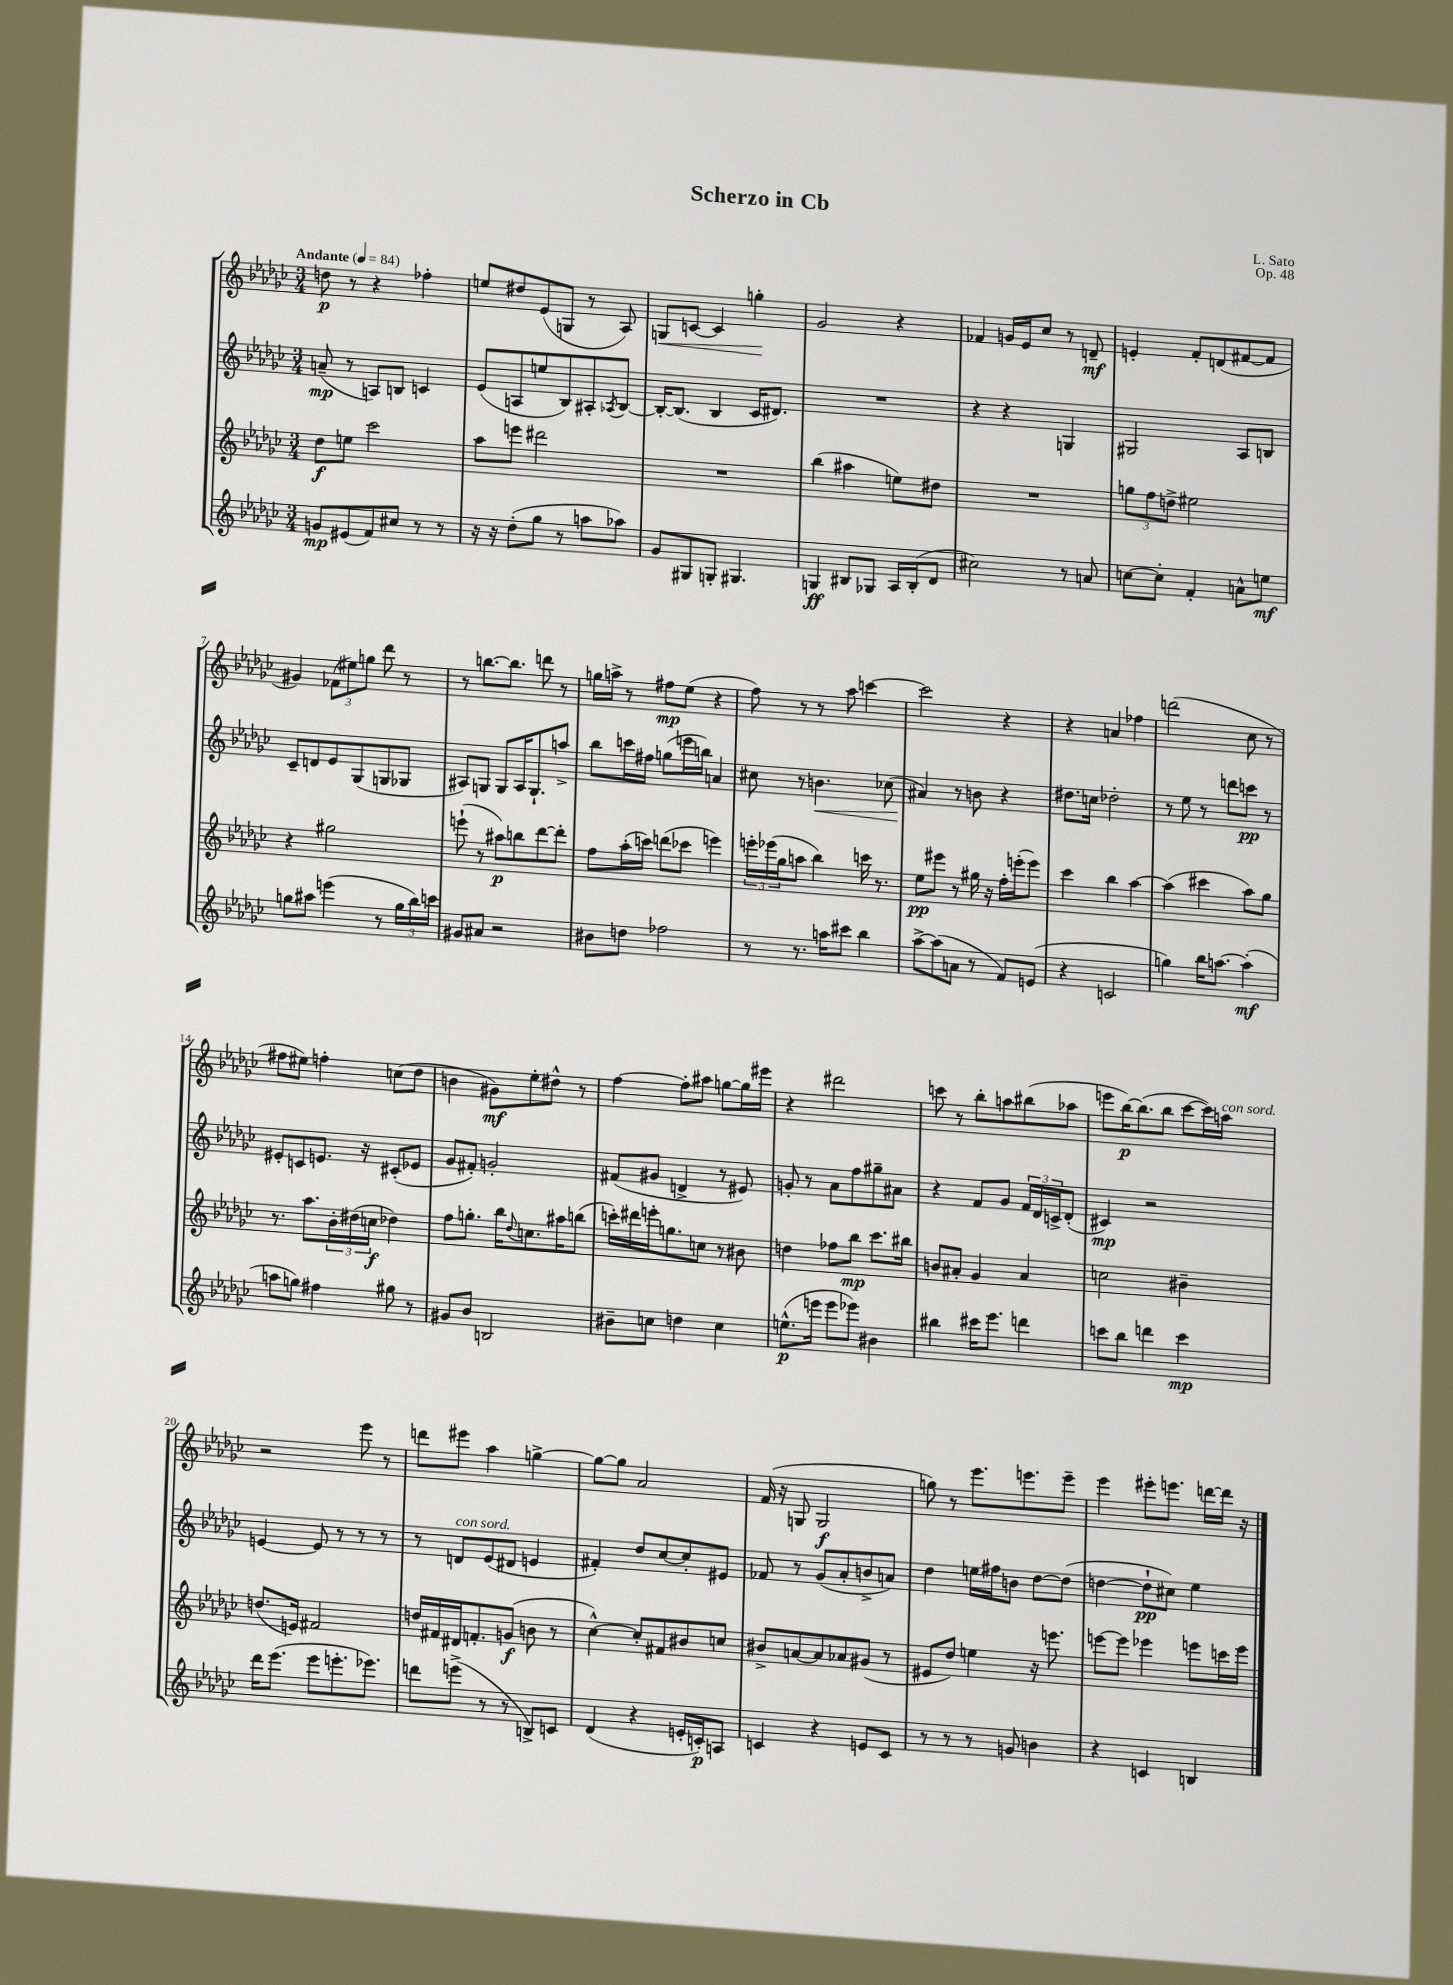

**kern	**kern	**kern	**kern
*staff4	*staff3	*staff2	*staff1
*clefG2	*clefG2	*clefG2	*clefG2
*k[b-e-a-d-g-c-]	*k[b-e-a-d-g-c-]	*k[b-e-a-d-g-c-]	*k[b-e-a-d-g-c-]
*M3/4	*M3/4	*M3/4	*M3/4
*MM84	*MM84	*MM84	*MM84
8g/L	8dd-\L	(8a~/	8dd\
(8e#/	8ee\J	8r	8r
8f/)	2ccc-\	8A/L)	4r
8cc#/J	.	8B/J	.
8r	.	4c/	4ff-'\
8r	.	.	.
=	=	=	=
16r	8aa-\L	(8e-/L	8ee/L
16r	.	.	.
(8dd-'\L	8eee\J	8A/	8dd#/
8gg-\J	2ddd#\	8ee/	(8e-/
8r	.	8B-/)	8G/J
8aa\L	.	8A#'/	8r
.	.	8qA-/	.
8aa-\J)	.	[8B-/J	8A-/)
=	=	=	=
8g-/L	2.r	16B-'/_LK	8G/L
.	.	(8.B-/]J	.
8G#/	.	.	[8c/J
8G'/J	.	4B-/	4c/]
4.G#/	.	.	.
.	.	16c-/LK	4gg'\
.	.	8.d#/J)	.
=	=	=	=
4G/	(4bb-\	2.r	2g-/
8B#/L	4aa#\	.	.
8G-/J	.	.	.
16A-/LL	8ee\L)	.	4r
(16B#'/J	.	.	.
8d-/J	8dd#\J	.	.
=	=	=	=
2cc#\)	2.r	4r	4f-/
.	.	4r	16g/LL
.	.	.	16e-/J
.	.	.	8cc-/J
8r	.	4G/	8r
8a/	.	.	8d~/
=	=	=	=
[8cc\L	12gg\L	2G#/	4e'/
.	12ff\	.	.
8cc'\]J	.	.	.
.	12dd^\J	.	.
4f'/	2ee#\	.	8f'/L
.	.	.	(8d/
8a^^\L	.	8A-/L	[8f#/
8ee\J	.	8B/J	8f#/]J
=	=	=	=
8gg\L	4r	8c-~/L	4g#/)
8aa#\J	.	8d/	.
(4eee\	2gg#\	8e-/	(12f-\L
.	.	.	12ee#\)
.	.	(8G-/	.
.	.	.	12gg\J
8r	.	8G/	8ddd-\
24gg\LL	.	8G-/J	8r
24bb-\)	.	.	.
24ccc\JJ	.	.	.
=	=	=	=
8g#/L	(8eee`\	8A#/L)	8r
8a#/J	8r	8G/J	[8.bb\L
2r	8aa#\L)	8G/L	.
.	.	.	8.bb\]J
.	8bb\	16A#/K	.
.	.	8.G`/	.
.	[8ddd-\	.	8ddd\
.	8ddd-'\]J	8aa^/J	8r
=	=	=	=
8b#\L	8ff\L	8bb-\L	16gg\LL
.	.	.	16aa^\JJ
8dd\J	(16aa-'\L	16ccc\L	8r
.	16ccc\JJ)	16ff#\JJ	.
2ff-\	(8ddd\L	(8gg\L	8ff#\L
.	8ccc-\J	16eee\L	(8ee-\J
.	.	16bb\JJ)	.
.	4eee\)	4a/	4r
=	=	=	=
8r	24eee'\LL	8cc#\	8ff\)
.	(24eee-\	.	.
.	24gg-\J	.	.
8.r	8aa\J	8r	8r
.	4bb-\)	4.b\	8r
16aa\LK	.	.	.
8ccc#\J	.	.	8aa-\
4bb-\	16ccc\	.	[4ccc\
.	8.r	.	.
.	.	(8cc-\	.
=	=	=	=
[8aa-^\L	8ee-\L	4a#/)	2ccc\]
(8aa-\]	8eee#\J	.	.
8a\J	8r	8r	.
8r	16gg#\	8b\	.
.	16r	.	.
8f/L)	16ff'\LL	4r	4r
.	(16eee'\J	.	.
(8e/J	8eee\J)	.	.
=	=	=	=
4r	4ccc-\	8.dd#\L	4r
.	.	16cc\Jk	.
2c/	4bb-\	2dd-'\	4a/
.	[4aa-\	.	4ff-\
=	=	=	=
4gg\)	(4aa-\]	8r	(2ddd\
.	.	8ee-\	.
16bb-\LK	4ccc#\	8r	.
[8.aa\J	.	.	.
.	.	8ddd\L	.
(4aa'\]	8aa-\L)	8ccc\J	8cc-\
.	8gg-\J	8r	8r
=	=	=	=
8aa\L	8.r	8e#'/L	8ff#\L
8gg\J)	.	8c/	8ee#\J)
.	8.aa-\L	.	.
4ff#\	.	8.e/J	4ff'\
.	24b-'\L	.	.
.	(24dd#\	.	.
.	.	16r	.
.	24cc\JJ	.	.
8gg#\	4dd-\)	(8c#'/L	(8cc\L
8r	.	8e-/J	8dd-\J
=	=	=	=
8g#/L	8ff\L	8g-/L	4b\
8b-/J	8.gg'\J	8f#'/J)	.
2B/	.	2g'/	8g#\L)
.	16bb-\LK	.	.
.	8qqdd-/	.	.
.	8.cc\	.	8ee-'\
.	.	.	8dd#^^\J
.	16aa#\K	.	.
.	(8bb\J	.	8r
=	=	=	=
8b#~\L	16ccc'\LL)	(8f#/L	[4ff\
.	16ddd#\	.	.
8cc\J	16eee'\J	8g#/J	.
.	8.gg\	.	.
4dd\	.	4d^/	8ff'\]L
.	8cc\J	.	8aa#\J
4cc\	8r	8r	[8gg\L
.	8b#\	8e#/)	16gg\]L
.	.	.	16eee#\JJ
=	=	=	=
(8.ee^^\L	4dd\	8g'/	4r
.	.	8r	.
16eee\Jk	.	.	.
8eee\L	8ff-\L	8a-\L	2ddd#\
8eee-\J)	8bb-\J	8ff\	.
4b#\	8.ccc-\L	8gg#~\	.
.	.	8a#\J	.
.	16bb#\Jk	.	.
=	=	=	=
4bb#\	8b/L	4r	8ccc\
.	8a#'/J	.	8r
16ccc#\LK	4g-/	8f/L	8bb-'\L
8.eee-\J	.	.	.
.	.	8g-/J	8aa\
4ddd\	4a#/	24f/LL	(8bb#\
.	.	24d-/	.
.	.	24c^/J	.
.	.	(8d-'/J	8aa-\J
=	=	=	=
8ccc\L	2cc\	4c#/)	8eee\L
8bb-\J	.	.	[16bb-\K)
.	.	.	(8.bb-\]
4ddd\	.	2r	.
.	.	.	8bb-\J
4ccc\	4b#~\	.	[8ccc-\L
.	.	.	16ccc-\]L)
.	.	.	16aa\JJ
=	=	=	=
16ddd-\LK	(8.dd/L	[4e/	2r
(8.eee-\J	.	.	.
.	16e/Jk)	.	.
8eee-\L	2f#/	8e/]	.
8.eee'\	.	8r	.
.	.	8r	8eee-\
8.eee-\J)	.	.	.
.	.	8r	8r
=	=	=	=
8ddd\L	16dd/LL	8r	8ddd\L
.	16f#/	.	.
(8eee^\J	16d#/J	8d/L	8eee#\J
.	8.f'/	.	.
8r	.	(8e-/	4aa-\
8r	(8g/J	8d#/J	.
8B^/L)	8b\	4e/	[4gg^\
8c/J	8r	.	.
=	=	=	=
(4d-/	[4cc-^^\)	4f#'/)	8gg\_L
.	.	.	8gg\]J
4r	8cc-'/]L	8dd-/L	2a-/
.	8f#/	[8cc-/	.
16e'/LL	8b#/	8cc-'/]	.
16c'/J)	.	.	.
8A/J	8cc/J	8e#/J	.
=	=	=	=
4c/	8b#^/L	8f-/	(16f/
.	.	.	16r
.	[8a/	8r	8G/
4r	8a/]	(8g-/L	2G/
.	8a-/	8a-'/	.
8e/L	(8g#/J	8b^/	.
8c/J	8r	8a/J)	.
=	=	=	=
8r	8e#/L	4dd-\	8gg\)
8r	8dd-/J)	.	8r
8r	4ee\	16ee\LL	8.eee-\L
.	.	16ff#\J	.
8g/	.	8b\J	.
.	.	.	8.eee\
4b\	16r	[8dd-\L	.
.	8.eee\	.	.
.	.	(8dd-\]J	8eee~\J
=	=	=	=
4r	[8eee\L	[4dd\	4eee-\
.	8eee\]J	.	.
4c/	4eee-\	8dd`\]L	8eee#'\L
.	.	8cc#\J)	8.eee\J
4B/	8eee\L	4ee-\	.
.	.	.	[16ddd\LL
.	16ccc\L	.	16ddd\]JJ
.	16eee\JJ	.	16r
==	==	==	==
*-	*-	*-	*-
